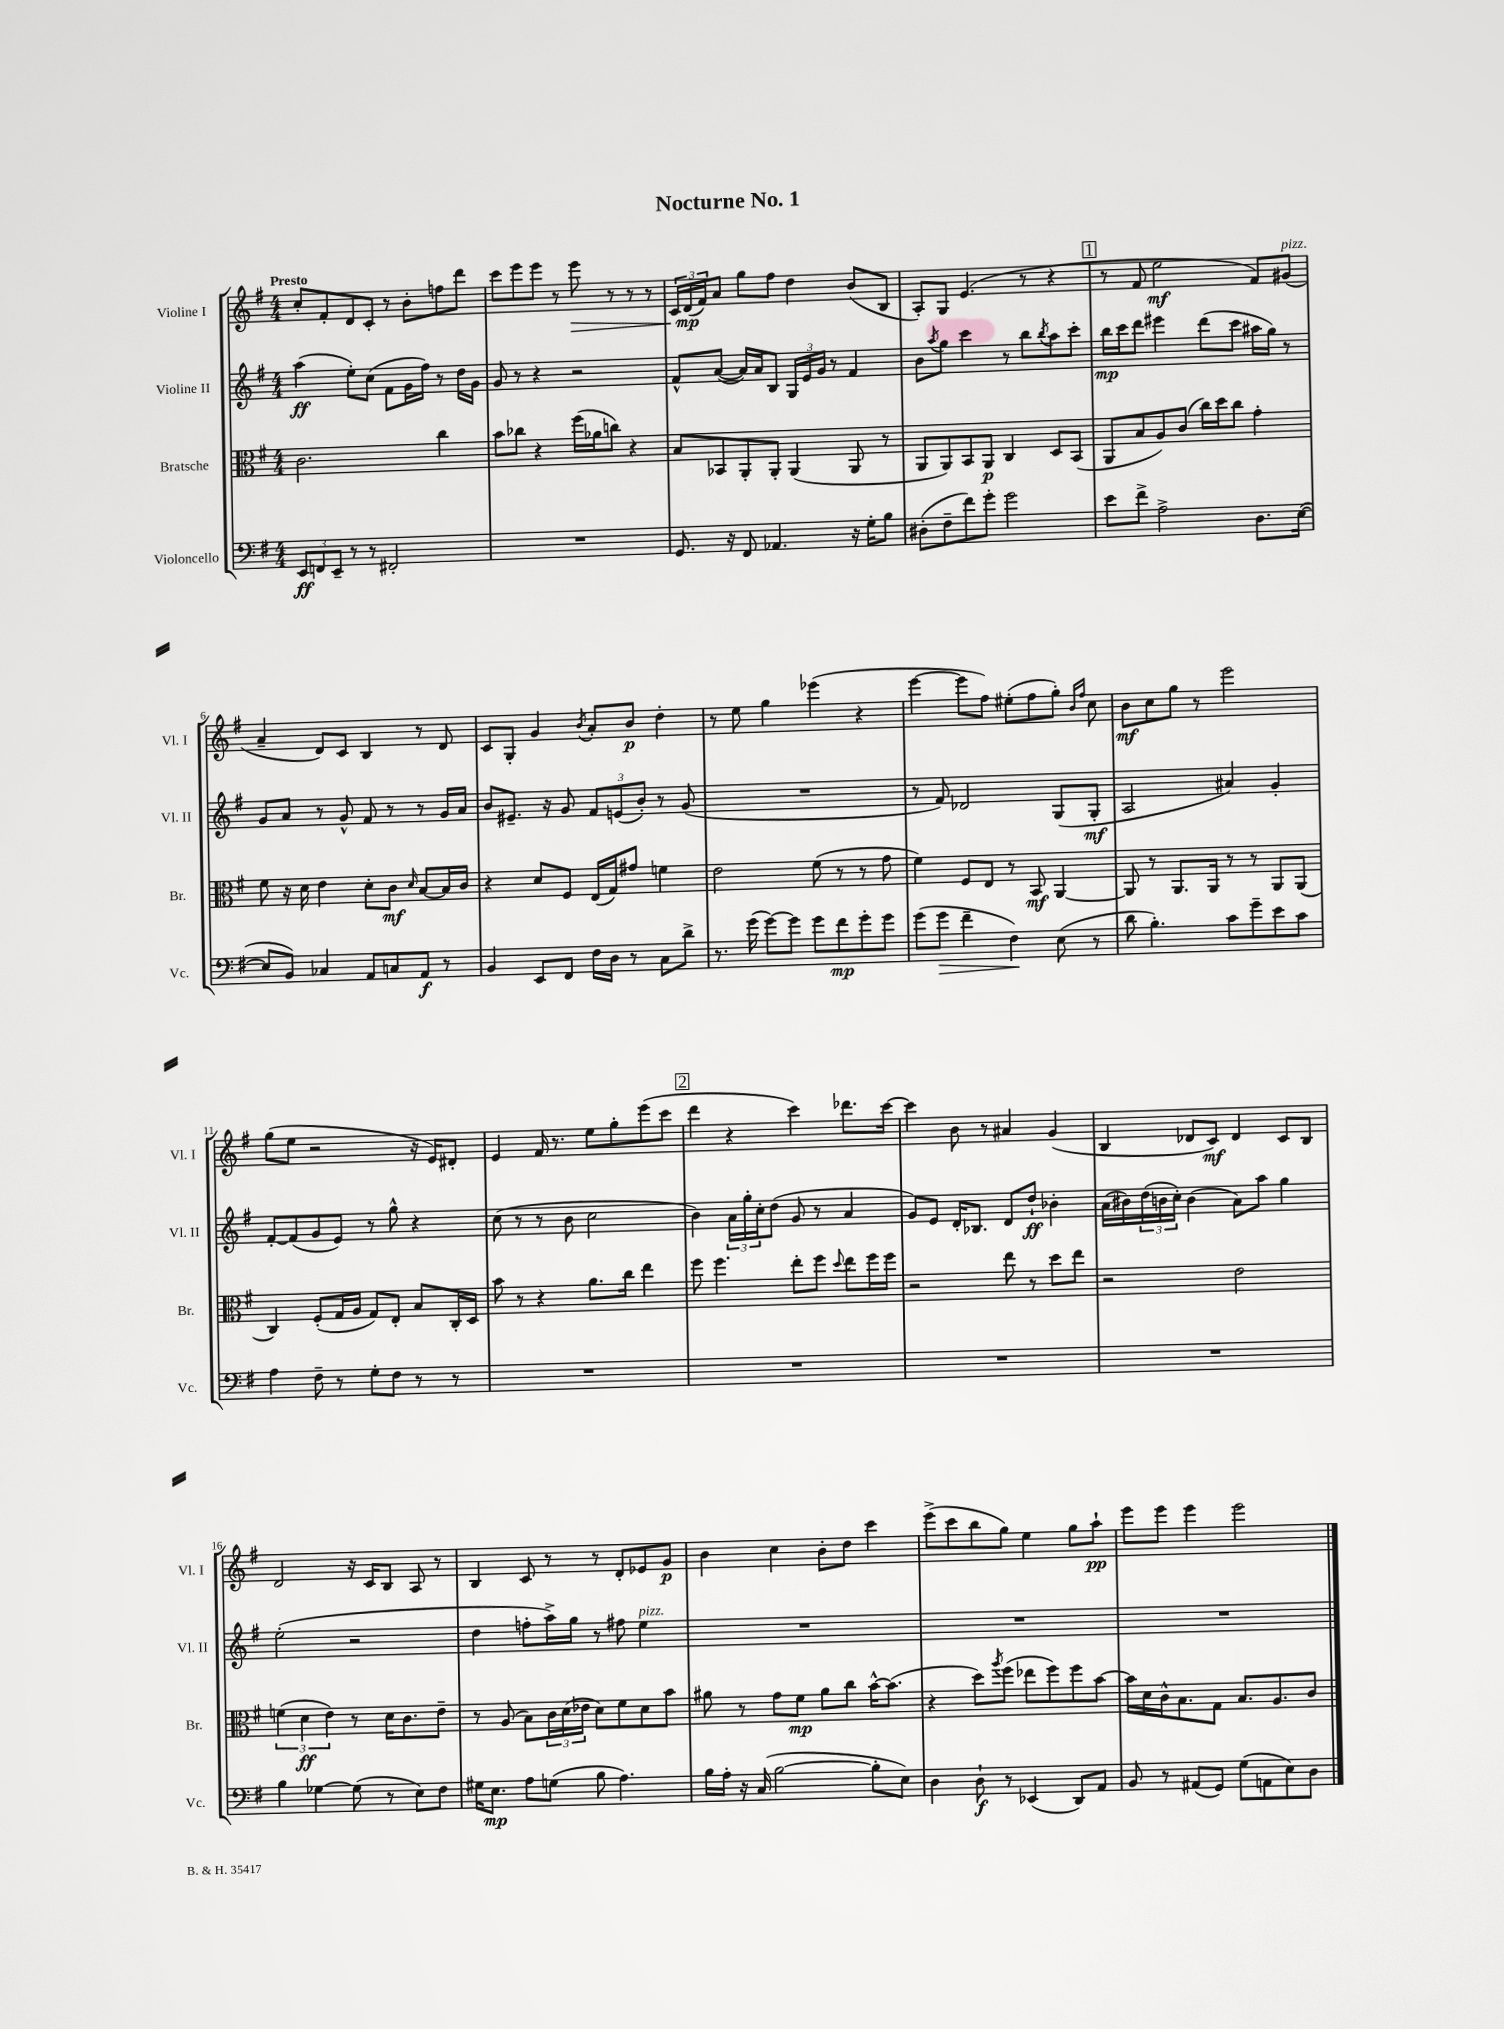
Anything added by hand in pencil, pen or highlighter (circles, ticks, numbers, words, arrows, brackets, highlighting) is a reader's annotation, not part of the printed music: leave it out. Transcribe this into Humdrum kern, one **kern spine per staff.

**kern	**dynam	**kern	**dynam	**kern	**dynam	**kern	**dynam
*part4	*part4	*part3	*part3	*part2	*part2	*part1	*part1
*staff4	*staff4	*staff3	*staff3	*staff2	*staff2	*staff1	*staff1
*I"Violoncello	*	*I"Bratsche	*	*I"Violine II	*	*I"Violine I	*
*I'Vc.	*	*I'Br.	*	*I'Vl. II	*	*I'Vl. I	*
*clefF4	*	*clefC3	*	*clefG2	*	*clefG2	*
*k[f#]	*	*k[f#]	*	*k[f#]	*	*k[f#]	*
*M4/4	*	*M4/4	*	*M4/4	*	*M4/4	*
=1	=1	=1	=1	=1	=1	=1	=1
!	!	!	!	!	!	!LO:TX:a:B:t=Presto	!
12EE/L	ff	2.c\	.	(4aa\	ff	8cc'/L	.
12FFn/	.	.	.	.	.	.	.
.	.	.	.	.	.	8f#'/	.
12EE~/J	.	.	.	.	.	.	.
8r	.	.	.	8ee'\L)	.	8d/	.
8r	.	.	.	(8cc\J	.	8c'/J	.
2FF#X'/	.	.	.	8f#\L	.	8r	.
.	.	.	.	16g\L	.	8b'\L	.
.	.	.	.	16ff#\JJ)	.	.	.
.	.	4cc\	.	8r	.	8ffn\	.
.	.	.	.	16dd\LL	.	8ddd\J	.
.	.	.	.	16g\JJ	.	.	.
=2	=2	=2	=2	=2	=2	=2	=2
1r	.	8b\L	.	8g/	.	8ccc\L	.
.	.	8cc-X\J	.	8r	.	8eee\	.
.	.	4r	.	4r	.	8eee\J	.
.	.	.	.	.	.	8r	.
!	!	!	!	!	!	!	!LO:HP:b
.	.	(16ff#\LL	.	2r	.	8eee\	>
.	.	16a-X\J	.	.	.	.	.
.	.	8ccn\J)	.	.	.	8r	.
.	.	4r	.	.	.	8r	.
.	.	.	.	.	.	8r	.
=3	=3	=3	=3	=3	=3	=3	=3
8.GG/	.	8B/L	.	8f#^^/L	.	24c/LL	.
.	.	.	.	.	.	(24d/	mp
.	.	.	.	.	.	24f#/J)	]
.	.	8BB-X/	.	([8a/J	.	8a/J	.
16r	.	.	.	.	.	.	.
8FF#/	.	8AA'/	.	16a/LL])	.	8gg\L	.
.	.	.	.	16a/J	.	.	.
4.AA-X/	.	8AA'/J	.	8B/J	.	8ff#\J	.
.	.	(4AA/	.	24G/LL	.	4dd\	.
.	.	.	.	24e/	.	.	.
.	.	.	.	24g/JJ	.	.	.
.	.	.	.	8r	.	.	.
16r	.	8AA/	.	4f#/	.	(8b/L	.
16G'\KL	.	.	.	.	.	.	.
8B\J	.	8r	.	.	.	8B/J	.
=4	=4	=4	=4	=4	=4	=4	=4
(8D#X'\L	.	8AA/L	.	8b\L	.	8A'/L)	.
.	.	.	.	8qaa/	.	.	.
8F#~\	.	8AA/)	.	8gg\J	.	8G/J	.
8f#\)	.	8BB/	.	4ccc\	.	(4.e/	.
8g'\J	.	8AA/J	p	.	.	.	.
2g\	.	4C/	.	8r	.	.	.
.	.	.	.	8bb\L	.	8r	.
.	.	.	.	8qbb/	.	.	.
.	.	8D/L	.	8aa\	.	4r	.
.	.	(8BB/J	.	8ccc'\J	.	.	.
!!LO:REH:place=s1:t=1
=5	=5	=5	=5	=5	=5	=5	=5
8e\L	.	8AA/L	.	16bb\LL	mp	8r	.
.	.	.	.	16ccc\J	.	.	.
8f#^\J	.	8B/	.	8ddd\J	.	8f#/	.
2A^\	.	8A/)	.	4eee#X\	.	2ee\	mf
.	.	(8c/J	.	.	.	.	.
.	.	16cc\LL)	.	(8ddd\L	.	.	.
.	.	16dd\J	.	.	.	.	.
.	.	8cc\J	.	8ccc\J	.	.	.
8.D\L	.	4g'\	.	16aa#X\LL	.	8f#/L)	.
.	.	.	.	16gg\JJ)	.	.	.
!	!	!	!	!	!	!LO:TX:a:i:t=pizz.	!
.	.	.	.	8r	.	(8g#X/J	.
([16E\Jk	.	.	.	.	.	.	.
!!LO:LB:g=z
=6	=6	=6	=6	=6	=6	=6	=6
8E/L]	.	8f#\	.	8g/L	.	4a~/	.
8BB/J)	.	16r	.	8a/J	.	.	.
.	.	16d\	.	.	.	.	.
4C-X/	.	4e\	.	8r	.	8d/L)	.
.	.	.	.	8g^^/	.	8c/J	.
8AA/L	.	8d'\L	.	8f#/	.	4B/	.
8Cn/	.	8c\J	mf	8r	.	.	.
.	.	16qqd/	.	.	.	.	.
8AA/J	f	[8B/L	.	8r	.	8r	.
8r	.	16B/L]	.	16g/LL	.	8d/	.
.	.	16c/JJ	.	16a/JJ	.	.	.
=7	=7	=7	=7	=7	=7	=7	=7
4BB/	.	4r	.	8b/L	.	8c/L	.
.	.	.	.	8.e#X~/J	.	8G'/J	.
8EE/L	.	8d/L	.	.	.	4g/	.
.	.	.	.	16r	.	.	.
8FF#/J	.	8F#/J	.	8g/	.	.	.
.	.	.	.	.	.	8qb/	.
16F#\LL	.	(16E/LL	.	12f#/L	.	8a'/L	.
16D\JJ	.	16G/J)	.	.	.	.	.
.	.	.	.	(12en/	.	.	.
8r	.	8g#X/J	.	.	.	8b/J	p
.	.	.	.	12b'/J)	.	.	.
8C\L	.	4fn\	.	8r	.	4dd'\	.
8d^\J	.	.	.	(8g/	.	.	.
=8	=8	=8	=8	=8	=8	=8	=8
8.r	.	2e\	.	1r	.	8r	.
.	.	.	.	.	.	8ee\	.
(16g\	.	.	.	.	.	.	.
[8g\L)	.	.	.	.	.	4gg\	.
8g\J]	.	.	.	.	.	.	.
8g\L	.	(8f#\	.	.	.	(4eee-X\	.
8f#\	mp	8r	.	.	.	.	.
8g'\	.	8r	.	.	.	4r	.
8g\J	.	8g\	.	.	.	.	.
=9	=9	=9	=9	=9	=9	=9	=9
(8g\L	.	4f#\)	.	8r	.	[4eee\	.
!	!LO:HP:b	!	!	!	!	!	!
8g\J	>	.	.	8f#/)	.	.	.
4f#~\	.	8F#/L	.	2d-X/	.	8eee\L]	.
.	.	8E/J	.	.	.	8ff#\J)	.
4F#\)	.	8r	.	.	.	(8ee#X'\L	.
.	.	8BB/	mf	.	.	8ff#\	.
(8E\	]	[4AA/	.	(8G/L	.	8gg'\J)	.
.	.	.	.	.	.	16qqb/LL	.
.	.	.	.	.	.	16qqff#/JJ	.
8r	.	.	.	8G'/J	mf	8cc\	.
=10	=10	=10	=10	=10	=10	=10	=10
8d\	.	8AA/]	.	2A/	.	8b\L	mf
4.B'\)	.	8r	.	.	.	8cc\	.
.	.	8.AA/L	.	.	.	8gg\J	.
.	.	.	.	.	.	8r	.
.	.	16AA/Jk	.	.	.	.	.
8c\L	.	8r	.	4a#X/)	.	2eee\	.
8g~\	.	8r	.	.	.	.	.
8e\	.	8AA/L	.	4g'/	.	.	.
8c\J	.	(8AA/J	.	.	.	.	.
!!LO:LB:g=z
=11	=11	=11	=11	=11	=11	=11	=11
4A\	.	4C/)	.	[8f#'/L	.	(8gg\L	.
.	.	.	.	(8f#/]	.	8ee\J	.
8F#~\	.	(8F#'/L	.	8g/	.	2r	.
8r	.	16G/L	.	8e/J)	.	.	.
.	.	16A/JJ	.	.	.	.	.
8G'\L	.	8G/L)	.	8r	.	.	.
8F#\J	.	8E'/J	.	8gg^^\	.	.	.
8r	.	8B/L	.	4r	.	16r	.
.	.	.	.	.	.	16e/KL)	.
8r	.	16C'/L	.	.	.	8d#X'/J	.
.	.	16D/JJ	.	.	.	.	.
=12	=12	=12	=12	=12	=12	=12	=12
1r	.	8b\	.	(8cc\	.	4e/	.
.	.	8r	.	8r	.	.	.
.	.	4r	.	8r	.	16f#/	.
.	.	.	.	.	.	8.r	.
.	.	.	.	8b\	.	.	.
.	.	8.a\L	.	2cc\	.	8ee\L	.
.	.	.	.	.	.	8gg'\	.
.	.	16cc\Jk	.	.	.	.	.
.	.	4ee\	.	.	.	(8eee\	.
.	.	.	.	.	.	8ccc\J	.
!!LO:REH:place=s1:t=2
=13	=13	=13	=13	=13	=13	=13	=13
1r	.	8ff#\	.	4b\)	.	4ddd\	.
.	.	4.ff#\	.	.	.	.	.
.	.	.	.	24a\LL	.	4r	.
.	.	.	.	24gg'\	.	.	.
.	.	.	.	24cc'\J	.	.	.
.	.	.	.	(8dd\J	.	.	.
.	.	8ee'\L	.	8g/	.	4ccc\)	.
.	.	8ff#\J	.	8r	.	.	.
.	.	8qqdd/	.	.	.	.	.
.	.	8ee\L	.	4a/	.	8.ddd-X\L	.
.	.	16ff#\L	.	.	.	.	.
.	.	16ff#\JJ	.	.	.	[16ccc\Jk	.
=14	=14	=14	=14	=14	=14	=14	=14
1r	.	2r	.	8g/L)	.	4ccc\]	.
.	.	.	.	8e/J	.	.	.
.	.	.	.	16d'/KL	.	8b\	.
.	.	.	.	8.B-X/J	.	.	.
.	.	.	.	.	.	8r	.
.	.	8ee\	.	8d/L	.	4a#X/	.
.	.	8r	.	8dd`/J	ff	.	.
.	.	8dd\L	.	4b-X'\	.	(4g/	.
.	.	8ee\J	.	.	.	.	.
=15	=15	=15	=15	=15	=15	=15	=15
1r	.	2r	.	(16a\LL	.	4B/	.
.	.	.	.	16b#X\)	.	.	.
.	.	.	.	(24dd\	.	.	.
.	.	.	.	24bn\	.	.	.
.	.	.	.	24cc'\JJ)	.	.	.
.	.	.	.	(4b\	.	8d-X/L	.
.	.	.	.	.	.	8c/J)	mf
.	.	2e\	.	8a\L)	.	4d-/	.
.	.	.	.	8aa\J	.	.	.
.	.	.	.	4gg\	.	8c/L	.
.	.	.	.	.	.	8B/J	.
!!LO:LB:g=z
=16	=16	=16	=16	=16	=16	=16	=16
4B\	.	(6fn\	.	(2ee'\	.	2d/	.
.	.	6d\	ff	.	.	.	.
[4G-X\	.	.	.	.	.	.	.
.	.	6e\)	.	.	.	.	.
(8G-\]	.	8r	.	2r	.	16r	.
.	.	.	.	.	.	16c/KL	.
8r	.	16d\KL	.	.	.	8B/J	.
.	.	8.c\	.	.	.	.	.
8E\L)	.	.	.	.	.	8A/	.
8F#\J	.	8e~\J	.	.	.	8r	.
=17	=17	=17	=17	=17	=17	=17	=17
16G#X\KL	.	8r	.	4dd\	.	4B/	.
8.E\J	mp	.	.	.	.	.	.
.	.	(8A/	.	.	.	.	.
8A\L	.	8B\L)	.	8ffn'\L	.	8c/	.
(8Gn\J	.	24c\L	.	16aa^\L)	.	8r	.
.	.	(24d\	.	.	.	.	.
.	.	.	.	16gg\JJ	.	.	.
.	.	24e-X\JJ	.	.	.	.	.
8B\	.	8d\L)	.	8r	.	8r	.
4.A\)	.	8f#\	.	8ff#X\	.	8d'/L	.
!	!	!	!	!LO:TX:a:i:t=pizz.	!	!	!
.	.	8d\	.	4ee\	.	8e-X/	.
.	.	8b\J	.	.	.	8g/J	p
=18	=18	=18	=18	=18	=18	=18	=18
16B\LL	.	8a#X\	.	1r	.	4b\	.
16A'\JJ	.	.	.	.	.	.	.
16r	.	8r	.	.	.	.	.
(16C/	.	.	.	.	.	.	.
[2B\	.	8g\L	.	.	.	4cc\	.
.	.	8f#\J	mp	.	.	.	.
.	.	8a#\L	.	.	.	8b'\L	.
.	.	8cc\J	.	.	.	8dd\J	.
8B'\L]	.	[16b^^\KL	.	.	.	4ccc\	.
.	.	(8.b\J]	.	.	.	.	.
8E\J)	.	.	.	.	.	.	.
=19	=19	=19	=19	=19	=19	=19	=19
4D\	.	4r	.	1r	.	(8eee^\L	.
.	.	.	.	.	.	8ccc\	.
8D`\	f	8dd\L)	.	.	.	8bb\	.
.	.	8qaa/	.	.	.	.	.
8r	.	(8ff#\J	.	.	.	8gg\J)	.
(4EE-X/	.	8ee-X\L	.	.	.	4ee\	.
.	.	8ff#\)	.	.	.	.	.
8DD/L)	.	8ff#\	.	.	.	8gg\L	.
8AA/J	.	[8b\J	.	.	.	8aa`\J	pp
=20	=20	=20	=20	=20	=20	=20	=20
8BB/	.	16b\LL]	.	1r	.	8eee\L	.
.	.	16d\	.	.	.	.	.
8r	.	16c^^\J	.	.	.	8eee\J	.
.	.	8.B\	.	.	.	.	.
(8AA#X/L	.	.	.	.	.	4eee\	.
8GG/J)	.	8G\J	.	.	.	.	.
(8G\L	.	8.B/L	.	.	.	2eee\	.
8AAn\	.	.	.	.	.	.	.
.	.	8.A/	.	.	.	.	.
8E\)	.	.	.	.	.	.	.
8D\J	.	8c/J	.	.	.	.	.
==	==	==	==	==	==	==	==
*-	*-	*-	*-	*-	*-	*-	*-
